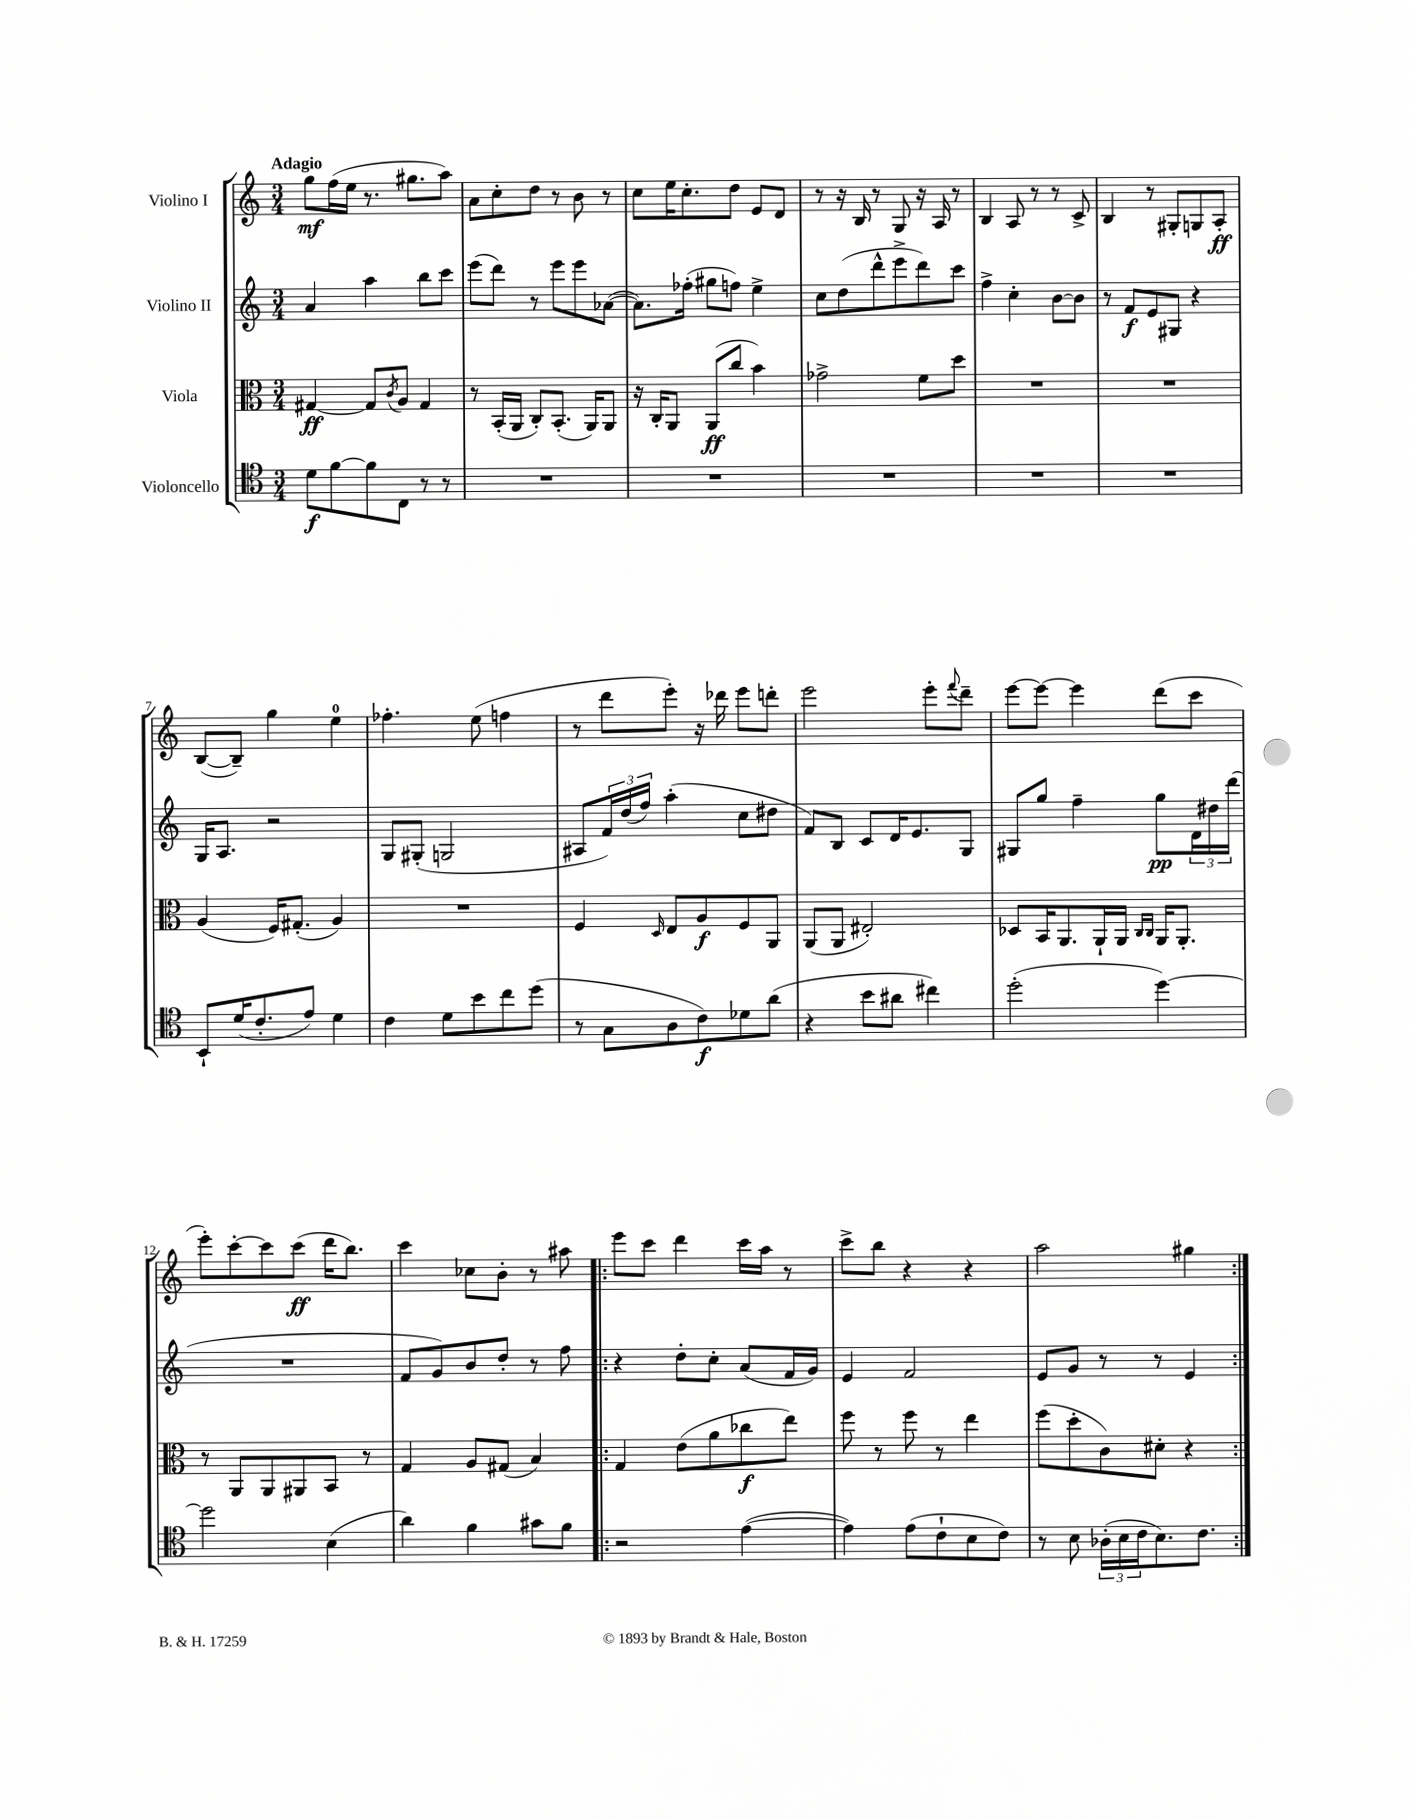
<<
\new StaffGroup <<
\new Staff = "s0" \with { instrumentName = "Violino I" } {
    \clef treble \key c \major \numericTimeSignature \time 3/4 \tempo "Adagio"
    g''8\mf f''16( e''16 r8. gis''8. a''8) |
    a'8 c''8-. d''8 r8 b'8 r8 |
    c''8 e''16 c''8.-. d''8 e'8 d'8 |
    r8 r16 b16 r8 g8 r16 a16 r8 |
    b4 a8 r8 r8 c'8-> |
    b4 r8 gis8-. g8 a8-.\ff |
    b8~( b8--) g''4 e''4-0 |
    fes''4.-. e''8( f''4 |
    r8 d'''8 e'''8-.) r16 des'''16 e'''8 d'''8-. |
    e'''2 e'''8-. \appoggiatura { f'''8 } d'''8-- |
    e'''8~ e'''8~ e'''4 d'''8( c'''8 |
    e'''8-.) c'''8~-. c'''8 c'''8\ff( d'''16 b''8.) |
    c'''4 ces''8 b'8-. r8 ais''8 |
    \repeat volta 2 { e'''8 c'''8 d'''4 c'''16 a''16 r8 |
    c'''8-> b''8 r4 r4 |
    a''2 gis''4 | }
}
\new Staff = "s1" \with { instrumentName = "Violino II" } {
    \clef treble \key c \major \numericTimeSignature \time 3/4
    a'4 a''4 b''8 c'''8 |
    e'''8( d'''8) r8 e'''8 e'''8 aes'8~( |
    aes'8.) fes''16-.( gis''8 f''8) e''4-> |
    c''8 d''8( d'''8-^ e'''8-> d'''8) c'''8 |
    f''4-> c''4-. b'8~ b'8 |
    r8 f'8\f e'8 gis8 r4 |
    g16 a8. r2 |
    g8 gis8-.( g2 |
    ais8 \tuplet 3/2 { f'16) d''16( f''16) } a''4-.( c''8 dis''8 |
    f'8) b8 c'8 d'16 e'8. g8 |
    gis8 g''8 f''4-- g''8\pp \tuplet 3/2 { d'16 dis''16 d'''16( } |
    R2. |
    f'8 g'8) b'8 d''8-. r8 f''8 |
    \repeat volta 2 { r4 d''8-. c''8-. a'8( f'16 g'16) |
    e'4 f'2 |
    e'8 g'8 r8 r8 e'4 | }
}
\new Staff = "s2" \with { instrumentName = "Viola" } {
    \clef alto \key c \major \numericTimeSignature \time 3/4
    gis4~\ff gis8 \acciaccatura { c'8 } a8 gis4 |
    r8 b,16-.( a,16 c8-.) b,8.-.( a,16) a,8 |
    r16 c16-. a,8 a,8\ff( c''8 b'4) |
    ges'2-> f'8 d''8 |
    R2. |
    R2. |
    a4( f16) gis8.-.( a4) |
    R2. |
    f4 \grace { d16 } e8 a8\f f8 a,8 |
    a,8( a,8 eis2-.) |
    des8 b,16 a,8. a,16-! a,16 \grace { c16 c16 } a,16 a,8.-. |
    r8 a,8 a,8 ais,8 b,8 r8 |
    g4 a8 gis8( b4) |
    \repeat volta 2 { g4 e'8( a'8 ces''8\f e''8) |
    f''8 r8 f''8 r8 e''4 |
    f''8( d''8-. c'8) dis'8-. r4 | }
}
\new Staff = "s3" \with { instrumentName = "Violoncello" } {
    \clef tenor \key c \major \numericTimeSignature \time 3/4
    d'8\f f'8~ f'8 c8 r8 r8 |
    R2. |
    R2. |
    R2. |
    R2. |
    R2. |
    b,8-! d'16( c'8.-. e'8) d'4 |
    c'4 d'8 b'8 c''8 d''8( |
    r8 g8 a8 c'8\f) des'8 a'8( |
    r4 b'8 ais'8 cis''4) |
    d''2-.( d''4~) |
    d''2 b4( |
    a'4) f'4 gis'8 f'8 |
    \repeat volta 2 { r2 e'4~( |
    e'4) e'8( c'8-! b8 c'8) |
    r8 b8 \tuplet 3/2 { aes16-.( b16 c'16 } b8.) c'8. | }
}
>>
>>
